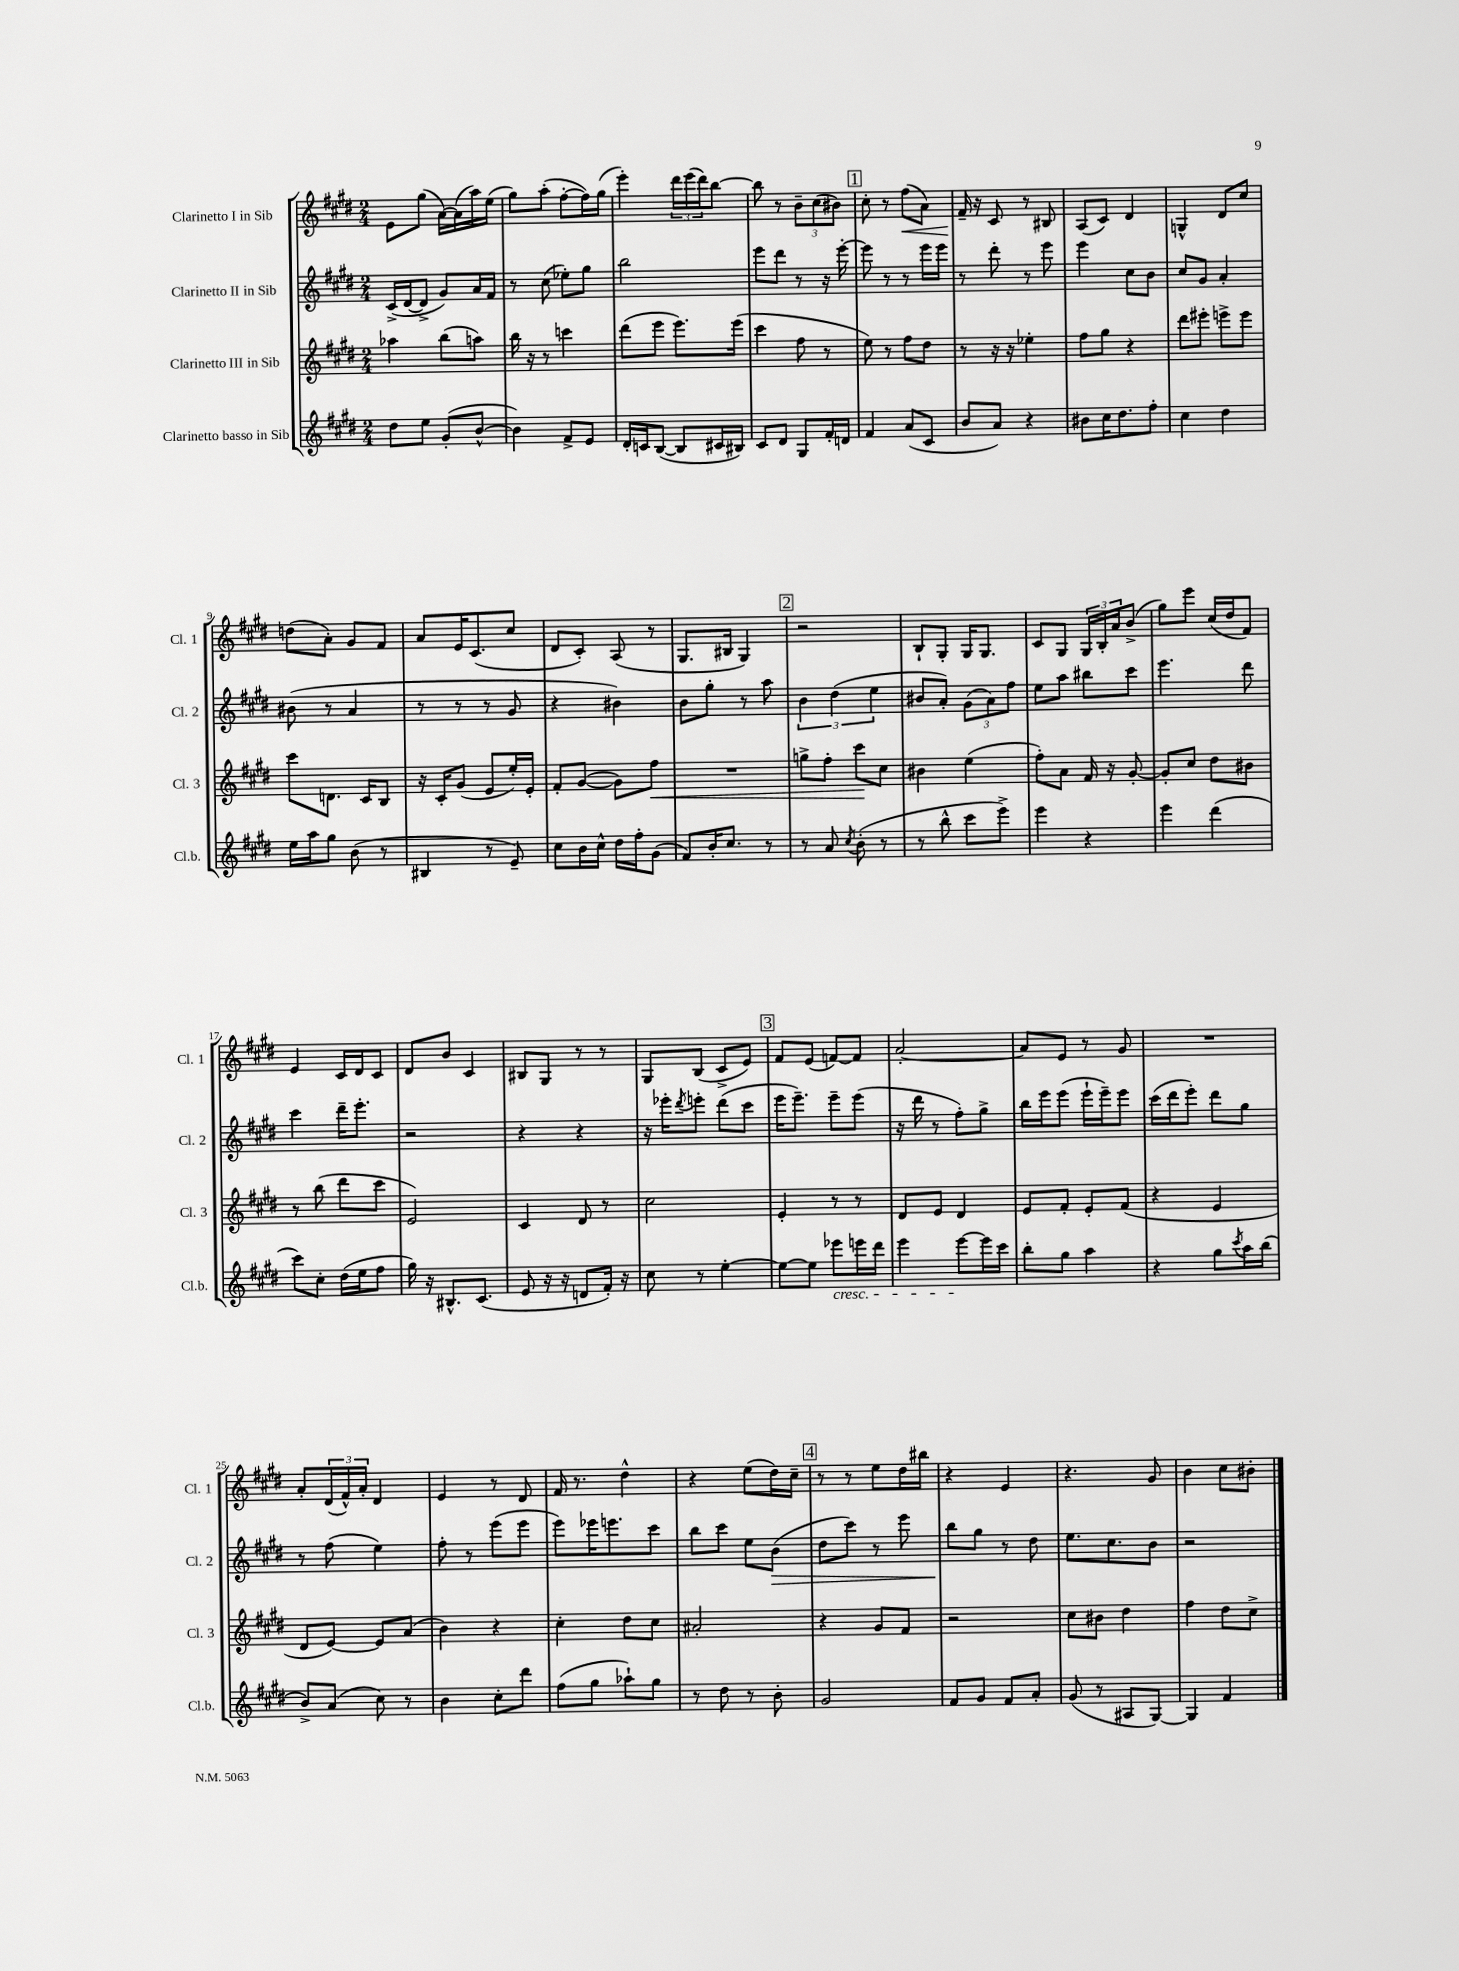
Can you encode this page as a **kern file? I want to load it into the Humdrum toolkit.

**kern	**kern	**dynam	**kern	**dynam	**kern	**dynam
*part4	*part3	*part3	*part2	*part2	*part1	*part1
*staff4	*staff3	*staff3	*staff2	*staff2	*staff1	*staff1
*I"Clarinetto basso in Sib	*I"Clarinetto III in Sib	*	*I"Clarinetto II in Sib	*	*I"Clarinetto I in Sib	*
*I'Cl.b.	*I'Cl. 3	*	*I'Cl. 2	*	*I'Cl. 1	*
*clefG2	*clefG2	*	*clefG2	*	*clefG2	*
*k[f#c#g#d#]	*k[f#c#g#d#]	*	*k[f#c#g#d#]	*	*k[f#c#g#d#]	*
*M2/4	*M2/4	*	*M2/4	*	*M2/4	*
=1	=1	=1	=1	=1	=1	=1
8dd#\L	4aa-X\	.	(16c#^/LL	.	8e\L	.
.	.	.	[16d#/J	.	.	.
8ee\J	.	.	8d#^/J]	.	(8gg#\J	.
(8g#'/L	(8bb\L	.	8g#/L)	.	[16a\LL)	.
.	.	.	.	.	(16a\]	.
[8b^^/J	8aan\J)	.	16a/L	.	16aa\)	.
.	.	.	16f#/JJ	.	(16ee\JJ	.
=2	=2	=2	=2	=2	=2	=2
4b\])	16bb\	.	8r	.	8gg#\L)	.
.	16r	.	.	.	.	.
.	8r	.	(8cc#\	.	(8aa'\J	.
8f#^/L	4cccn\	.	8ee-X'\L)	.	[8ff#'\L	.
8e/J	.	.	8gg#\J	.	16ff#\L])	.
.	.	.	.	.	(16gg#\JJ	.
=3	=3	=3	=3	=3	=3	=3
16d#'/LL	(8ddd#\L	.	2bb\	.	4eee'\)	.
16cn/J	.	.	.	.	.	.
([8B/J	8eee\J	.	.	.	.	.
8B/L]	8.eee\L)	.	.	.	24ddd#\LL	.
.	.	.	.	.	(24eee\	.
.	.	.	.	.	24ddd#\J)	.
16c#X/L	.	.	.	.	[8bb\J	.
16B#X/JJ)	(16eee\Jk	.	.	.	.	.
=4	=4	=4	=4	=4	=4	=4
8c#/L	4ccc#\	.	8eee\L	.	8bb\]	.
8d#/J	.	.	8ddd#\J	.	8r	.
8G#/L	8ff#\	.	8r	.	12b~\L	.
.	.	.	.	.	(12cc#\	.
16f#'/L	8r	.	16r	.	.	.
.	.	.	.	.	12b#X\J)	.
16dn/JJ	.	.	[16eee'\	.	.	.
!!LO:REH:place=s1:t=1
=5	=5	=5	=5	=5	=5	=5
4f#/	8ee\)	.	8eee\]	.	8cc#'\	.
.	8r	.	8r	.	8r	.
!	!	!	!	!	!	!LO:HP:b
(8a/L	8ff#\L	.	8r	.	(8ff#\L	<
8c#/J	8dd#\J	.	16eee\LL	.	8a\J)	.
.	.	.	16eee\JJ	.	.	.
=6	=6	=6	=6	=6	=6	=6
8b/L	8r	.	8r	.	16f#~/	.
.	.	.	.	.	16r	[
8a/J)	16r	.	8ddd#'\	.	8c#/	.
.	16r	.	.	.	.	.
4r	4ee-X'\	.	8r	.	8r	.
.	.	.	8eee\	.	8B#X/	.
=7	=7	=7	=7	=7	=7	=7
8b#X\L	8ff#\L	.	4eee\	.	(8A/L	.
16cc#\K	8gg#\J	.	.	.	8c#/J)	.
8.dd#\	.	.	.	.	.	.
.	4r	.	8cc#\L	.	4d#/	.
8ff#'\J	.	.	8b\J	.	.	.
=8	=8	=8	=8	=8	=8	=8
4cc#\	8ddd#\L	.	8cc#/L	.	4Gn^^/	.
.	8eee#X'\J	.	8g#/J	.	.	.
4dd#\	8eeen^\L	.	4a'/	.	8d#/L	.
.	8eee\J	.	.	.	8cc#/J	.
!!LO:LB:g=z
=9	=9	=9	=9	=9	=9	=9
16ee\LL	8ccc#\L	.	(8b#X\	.	(8ddn\L	.
16aa\J	.	.	.	.	.	.
8gg#\J	8.dn\J	.	8r	.	8a'\J)	.
(8b\	.	.	4a/	.	8g#/L	.
.	16c#/KL	.	.	.	.	.
8r	8B/J	.	.	.	8f#/J	.
=10	=10	=10	=10	=10	=10	=10
4B#X/	16r	.	8r	.	8a/L	.
.	16c#'/KL	.	.	.	.	.
.	(8g#/J	.	8r	.	16e/K	.
.	.	.	.	.	(8.c#/	.
8r	8e/L	.	8r	.	.	.
8e~/)	16ee'/L)	.	8g#/	.	8cc#/J	.
.	16e'/JJ	.	.	.	.	.
=11	=11	=11	=11	=11	=11	=11
8cc#\L	8f#'/L	.	4r	.	8d#/L	.
16b\L	([8g#/J	.	.	.	8c#'/J)	.
16cc#^^\JJ	.	.	.	.	.	.
16dd#\LL	8g#\L])	.	4b#X\)	.	(8A/	.
16ff#'\J	.	.	.	.	.	.
!	!	!LO:HP:b	!	!	!	!
(8g#\J	8ff#\J	<	.	.	8r	.
=12	=12	=12	=12	=12	=12	=12
8f#/L)	2r	.	8b\L	.	8.G#/L	.
16b'/K	.	.	8gg#'\J	.	.	.
8.cc#/J	.	.	.	.	16B#X/Jk	.
.	.	.	8r	.	4G#/)	.
8r	.	.	8aa\	.	.	.
!!LO:REH:place=s1:t=2
=13	=13	=13	=13	=13	=13	=13
8r	8ggn^\L	.	6b\	.	2r	.
8a/	8ff#'\J	.	.	.	.	.
.	.	.	(6dd#\	.	.	.
8qcc#/	.	.	.	.	.	.
(8b'\	8ccc#\L	.	.	.	.	.
.	.	.	6ee\	.	.	.
8r	8cc#\J	[	.	.	.	.
=14	=14	=14	=14	=14	=14	=14
8r	4b#X\	.	8b#X/L	.	8B`/L	.
8bb^^\	.	.	8a'/J)	.	8G#'/J	.
8ccc#\L	(4ee\	.	(12g#\L	.	16G#/KL	.
.	.	.	.	.	8.G#/J	.
.	.	.	12a\)	.	.	.
8eee^\J)	.	.	.	.	.	.
.	.	.	12ff#\J	.	.	.
=15	=15	=15	=15	=15	=15	=15
4eee\	8ff#'\L)	.	8ee\L	.	8c#/L	.
.	8a\J	.	8aa\J	.	8G#/J	.
4r	16f#/	.	8bb#X\L	.	24G#/LL	.
.	.	.	.	.	24B'/	.
.	16r	.	.	.	.	.
.	.	.	.	.	24a/J	.
.	[8g#'/	.	8ccc#\J	.	(8b^/J	.
=16	=16	=16	=16	=16	=16	=16
4eee\	8g#'/L]	.	4.eee\	.	8gg#\L)	.
.	8cc#/J	.	.	.	8eee\J	.
(4ddd#\	8dd#\L	.	.	.	(16cc#/LL	.
.	.	.	.	.	16dd#/J	.
.	8b#X\J	.	8ddd#\	.	8f#/J)	.
!!LO:LB:g=z
=17	=17	=17	=17	=17	=17	=17
8ccc#\L)	8r	.	4ccc#\	.	4e/	.
8cc#'\J	(8bb\	.	.	.	.	.
(16dd#\LL	8ddd#\L	.	16ddd#~\KL	.	16c#/LL	.
16ee\J	.	.	8.eee'\J	.	16d#/J	.
8ff#\J	8ccc#\J	.	.	.	8c#/J	.
=18	=18	=18	=18	=18	=18	=18
16gg#\)	2e/)	.	2r	.	8d#/L	.
16r	.	.	.	.	.	.
8.B#X^^/L	.	.	.	.	8b/J	.
.	.	.	.	.	4c#/	.
(8.c#/J	.	.	.	.	.	.
=19	=19	=19	=19	=19	=19	=19
8e/	4c#/	.	4r	.	8B#X/L	.
16r	.	.	.	.	8G#/J	.
16r	.	.	.	.	.	.
8dn/L	8d#/	.	4r	.	8r	.
16f#'/Jk)	8r	.	.	.	8r	.
16r	.	.	.	.	.	.
=20	=20	=20	=20	=20	=20	=20
8cc#\	2cc#\	.	16r	.	8G#/L	.
.	.	.	16eee-X'\KL	.	.	.
.	.	.	8qddd#/	.	.	.
8r	.	.	8eeen'\J	.	(8B/J	.
[4ee'\	.	.	(8ddd#\L	.	8c#^/L	.
.	.	.	8ccc#\J	.	8e/J)	.
!!LO:REH:place=s1:t=3
=21	=21	=21	=21	=21	=21	=21
8ee\L_	4e'/	.	16eee\KL	.	8f#/L	.
.	.	.	8.eee~\J)	.	.	.
8ee\J]	.	.	.	.	(8e/J	.
!LO:TX:b:i:t=cresc.	!	!	!	!	!	!
8eee-X\L	8r	.	8eee~\L	.	[8fn/L)	.
16eeen\L	8r	.	(8eee\J	.	8f/J]	.
16ddd#\JJ	.	.	.	.	.	.
=22	=22	=22	=22	=22	=22	=22
4eee\	8d#/L	.	16r	.	[2a'/	.
.	.	.	16ddd#\	.	.	.
.	8e/J	.	8r	.	.	.
[8eee\L	4d#/	.	8ff#'\L)	.	.	.
16eee\L]	.	.	8gg#^\J	.	.	.
16ccc#\JJ	.	.	.	.	.	.
=23	=23	=23	=23	=23	=23	=23
8bb'\L	8e/L	.	16bb\LL	.	8a/L]	.
.	.	.	16eee\J	.	.	.
8gg#\J	8f#'/J	.	(8eee\J	.	8e/J	.
4aa\	8e'/L	.	16eee`\LL	.	8r	.
.	.	.	16eee~\J)	.	.	.
.	(8f#/J	.	8eee\J	.	8g#/	.
=24	=24	=24	=24	=24	=24	=24
4r	4r	.	(16ccc#\LL	.	2r	.
.	.	.	16ddd#\J	.	.	.
.	.	.	8eee'\J)	.	.	.
8gg#\L	4e/	.	8ddd#\L	.	.	.
8qccc#/	.	.	.	.	.	.
16aa\L	.	.	8gg#\J	.	.	.
(16bb\JJ	.	.	.	.	.	.
!!LO:LB:g=z
=25	=25	=25	=25	=25	=25	=25
8b^/L)	8d#/L	.	8r	.	8a'/L	.
(8a/J	[8e/J)	.	(8ff#\	.	(24d#/L	.
.	.	.	.	.	24f#^^/)	.
.	.	.	.	.	24a'/JJ	.
8cc#\)	8e/L]	.	4ee\)	.	4d#/	.
8r	(8a/J	.	.	.	.	.
=26	=26	=26	=26	=26	=26	=26
4b\	4b\)	.	8ff#'\	.	4e/	.
.	.	.	8r	.	.	.
8cc#'\L	4r	.	(8eee\L	.	8r	.
8ddd#\J	.	.	8eee\J	.	8d#/	.
=27	=27	=27	=27	=27	=27	=27
(8ff#\L	4cc#'\	.	8eee\L)	.	16f#/	.
.	.	.	.	.	8.r	.
8gg#\J	.	.	16eee-X\K	.	.	.
.	.	.	8.eeen\	.	.	.
8aa-X`\L)	8dd#\L	.	.	.	4dd#^^\	.
8gg#\J	8cc#\J	.	8ccc#\J	.	.	.
=28	=28	=28	=28	=28	=28	=28
8r	2a#X'/	.	8bb\L	.	4r	.
8dd#\	.	.	8ccc#\J	.	.	.
8r	.	.	8ee\L	.	(8ee\L	.
!	!	!	!	!LO:HP:b	!	!
8b'\	.	.	(8b\J	>	16dd#\L)	.
.	.	.	.	.	16cc#~\JJ	.
!!LO:REH:place=s1:t=4
=29	=29	=29	=29	=29	=29	=29
2g#/	4r	.	8dd#\L	.	8r	.
.	.	.	8ccc#\J)	.	8r	.
.	8g#/L	.	8r	.	8ee\L	.
.	8f#/J	.	8eee\	.	16dd#\L	.
.	.	.	.	.	16bb#X\JJ	.
=30	=30	=30	=30	=30	=30	=30
8f#/L	2r	.	8bb\L	.	4r	.
8g#/J	.	.	8gg#\J	]	.	.
8f#/L	.	.	8r	.	4e/	.
8a'/J	.	.	8dd#\	.	.	.
=31	=31	=31	=31	=31	=31	=31
(8g#/	8cc#\L	.	8.ee\L	.	4.r	.
8r	8b#X\J	.	.	.	.	.
.	.	.	8.cc#\	.	.	.
8A#X/L	4dd#\	.	.	.	.	.
[8G#/J)	.	.	8b\J	.	8g#/	.
=32	=32	=32	=32	=32	=32	=32
4G#/]	4ff#\	.	2r	.	4b\	.
4f#/	8dd#\L	.	.	.	8cc#\L	.
.	8cc#^\J	.	.	.	8b#X'\J	.
==	==	==	==	==	==	==
*-	*-	*-	*-	*-	*-	*-
